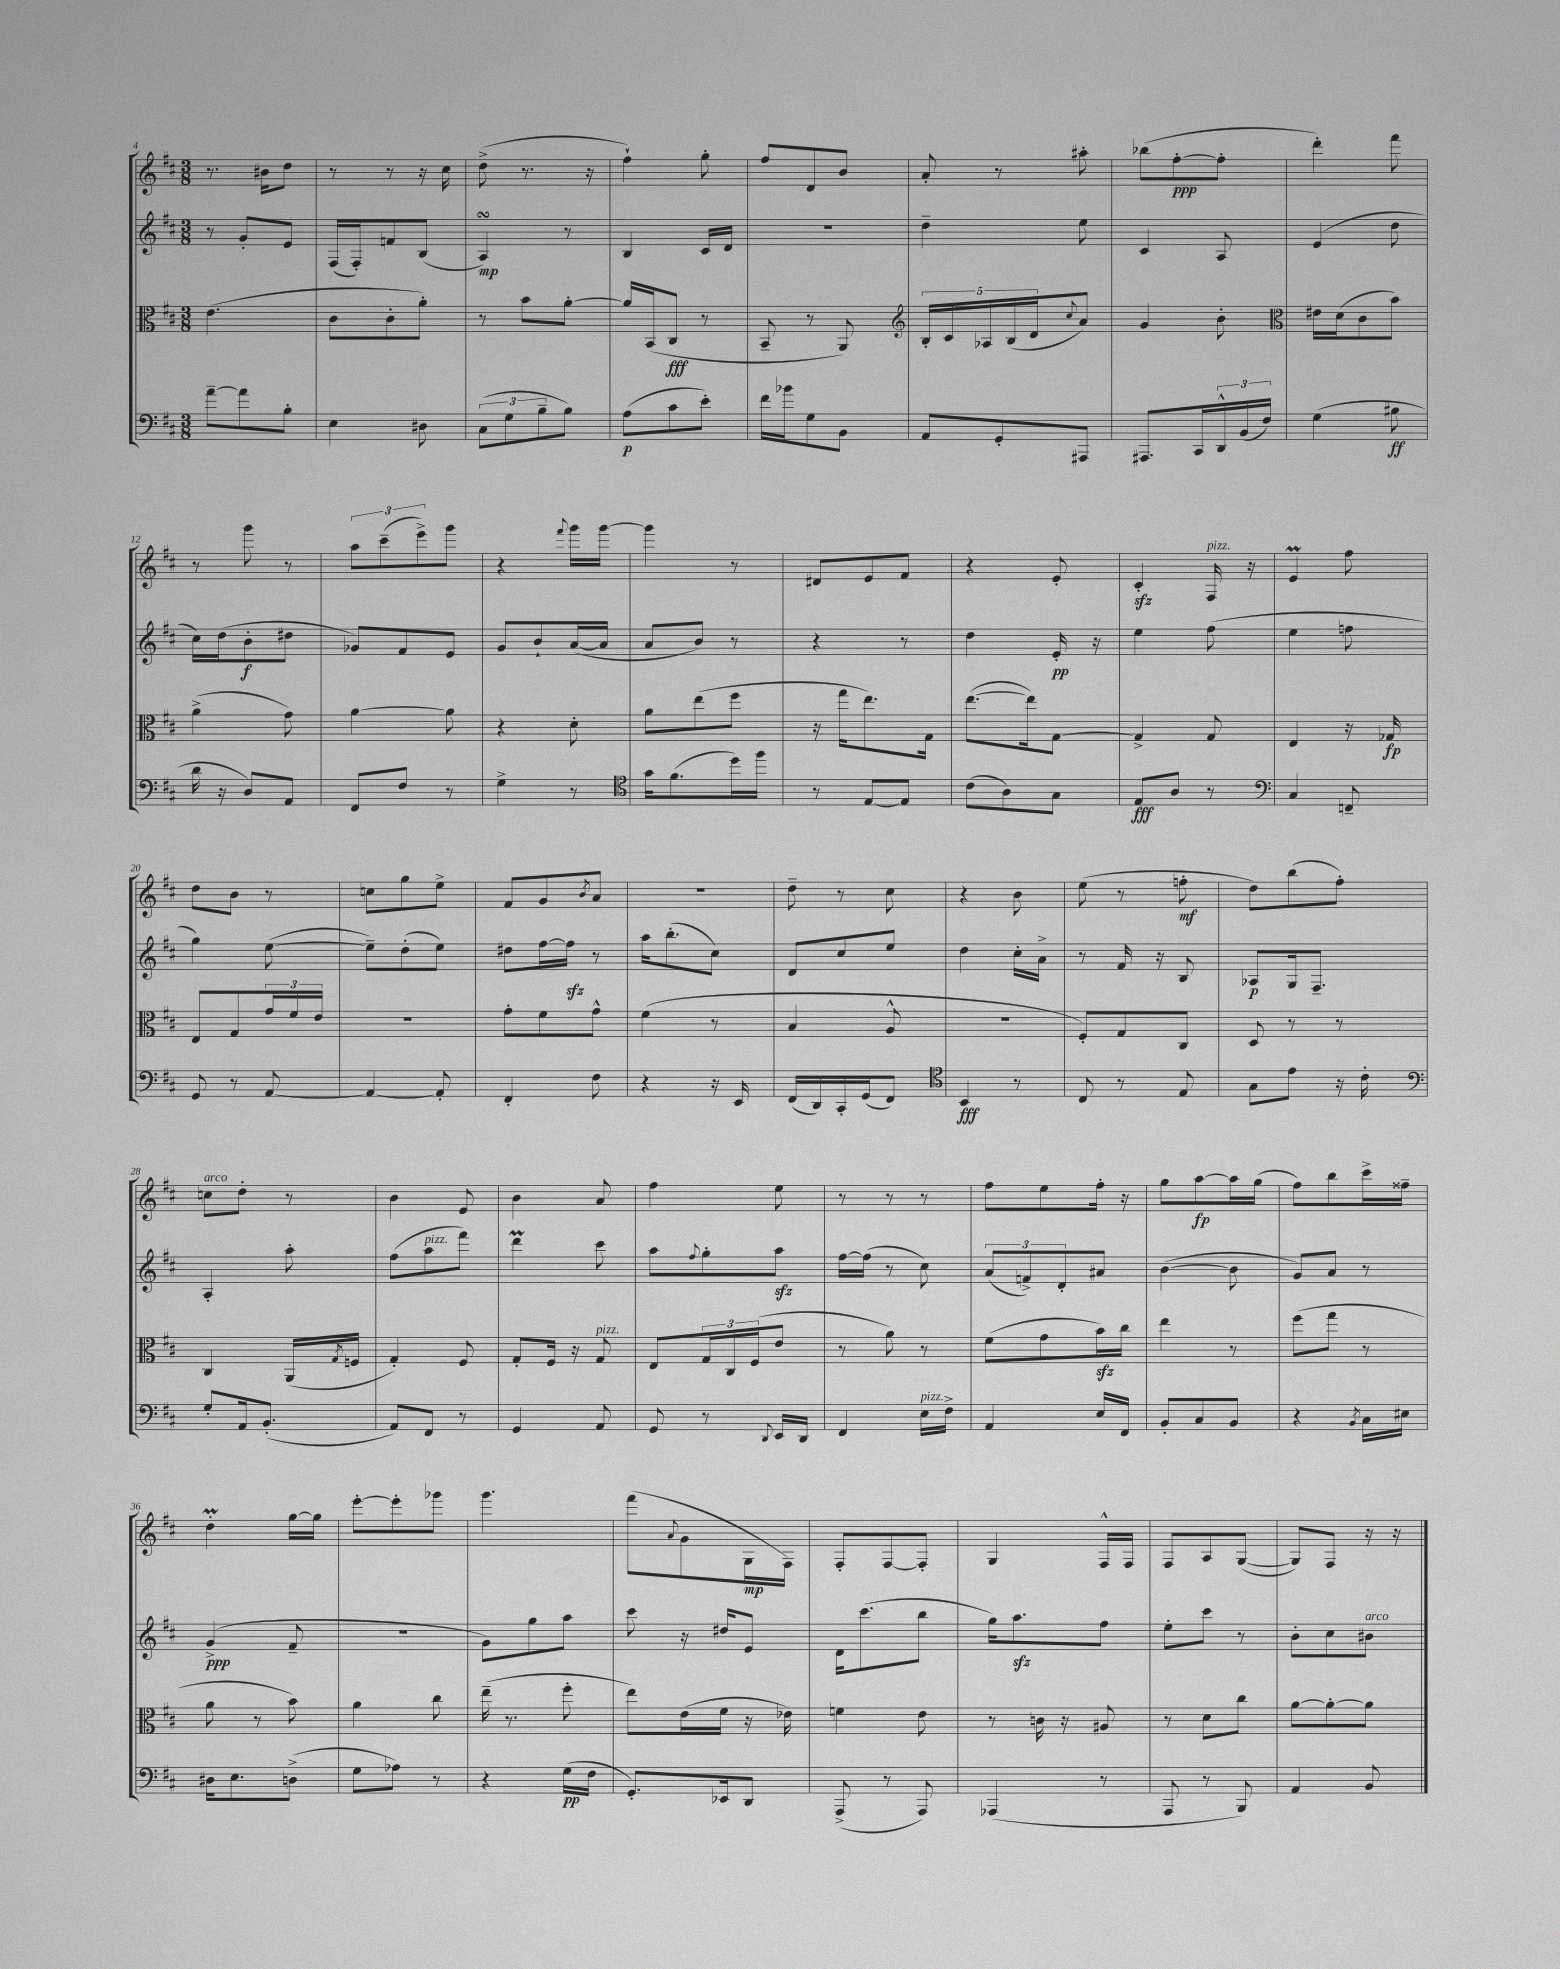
<<
\new StaffGroup <<
\new Staff = "s0" {
    \clef treble \key d \major \numericTimeSignature \time 3/8
    r8. bis'16 d''8 |
    r8 r8 r16 cis''16 |
    d''8->( r8. r16 |
    fis''4-!) g''8-. |
    fis''8 d'8 b'8 |
    a'8-. r8 ais''8-. |
    bes''8( fis''8~-.\ppp fis''8-. |
    d'''4-.) fis'''8 |
    r8 g'''8 r8 |
    \tuplet 3/2 { a''8 cis'''8--( e'''8->) } g'''8 |
    r4 \appoggiatura { fis'''8 } g'''16 g'''16~ |
    g'''4 r8 |
    dis'8 e'8 fis'8 |
    r4 e'8-. |
    cis'4-.\sfz fis16^\markup { \italic "pizz." } r16 |
    e'4\prall fis''8 |
    d''8 b'8 r8 |
    c''8 g''8 e''8-> |
    fis'8 g'8 \acciaccatura { b'8 } a'8 |
    R4. |
    d''8-- r8 cis''8 |
    r4 b'8 |
    e''8( r8 f''8-.\mf |
    d''8) b''8( fis''8-.) |
    c''8^\markup { \italic "arco" } d''8-. r8 |
    b'4 e'8 |
    b'4 a'8 |
    fis''4 e''8 |
    r8 r8 r8 |
    fis''8 e''8 fis''16-. r16 |
    g''8 a''8~\fp a''16 g''16( |
    fis''8) b''8 cis'''16-> fisis''16-- |
    d''4-.\prall g''16~ g''16 |
    e'''8~-. e'''8-. ges'''8 |
    g'''4. |
    fis'''8( \appoggiatura { a'8 } g'8 g16\mp fis16) |
    fis8-. fis8~ fis8-. |
    g4 fis16-^ fis16 |
    fis8 a8 g8~( |
    g8) fis8 r16 r16 \bar "|." |
}
\new Staff = "s1" {
    \clef treble \key d \major \numericTimeSignature \time 3/8
    r8 g'8-. e'8 |
    fis16( fis16-.) f'8 b8( |
    a4\turn\mp) r8 |
    b4 cis'16 d'16 |
    R4. |
    d''4-- e''8 |
    cis'4 a8 |
    e'4( d''8 |
    cis''16) d''16( b'8-.\f dis''8 |
    ges'8) fis'8 e'8 |
    g'8 b'8-! a'16~( a'16 |
    a'8 b'8) r8 |
    r4 r8 |
    d''4 e'16-.\pp r16 |
    e''4 fis''8( |
    e''4 f''8 |
    g''4) e''8~( |
    e''8--) d''8-.( e''8) |
    dis''8 fis''16~ fis''16\sfz r8 |
    a''16 b''8.-.( cis''8) |
    d'8 cis''8 e''8 |
    d''4 cis''16-. a'16-> |
    r8 fis'16 r16 b8 |
    aes8\p g16 fis8.-- |
    a4-. a''8-. |
    fis''8( a''8^\markup { \italic "pizz." } fis'''8) |
    d'''4\prall cis'''8 |
    a''8 \appoggiatura { fis''8 } g''8-. a''8\sfz |
    fis''16~ fis''16( r8 cis''8) |
    \tuplet 3/2 { a'8( f'8->) d'8-. } ais'8 |
    b'4~( b'8 |
    g'8) a'8 r8 |
    g'4->\ppp( fis'8-- |
    R4. |
    g'8) g''8 a''8 |
    cis'''8 r16 dis''16 e'8 |
    d'16 cis'''8.( b''8 |
    g''16) a''8.\sfz fis''8 |
    e''8-. cis'''8 r8 |
    b'8-. cis''8 bis'8^\markup { \italic "arco" } \bar "|." |
}
\new Staff = "s2" {
    \clef alto \key d \major \numericTimeSignature \time 3/8
    e'4.( |
    cis'8 cis'8-. a'8-.) |
    r8 b'8 a'8~-. |
    a'16 b,16( cis8\fff r8 |
    b,8-- r8 a,8) |
    \clef treble \tuplet 5/4 { b16-. cis'16 aes16 b16( d'16 } \appoggiatura { cis''8 } a'8) |
    g'4 b'8-. |
    \clef alto eis'16 d'16( cis'8 b'8) |
    a'4->( g'8) |
    a'4~ a'8 |
    r4 d'8-. |
    a'8 e''8( fis''8 |
    r16 g''16 e''8.) g16 |
    e''8.~( e''16) g8~ |
    g4-> g8 |
    e4 r16 ges16\fp |
    e8 g8 \tuplet 3/2 { g'16 fis'16 e'16 } |
    R4. |
    g'8-. fis'8 g'8-^ |
    fis'4( r8 |
    b4 a8-^ |
    r4. |
    fis8-.) g8 cis8 |
    d8 r8 r8 |
    cis4 a,16( \acciaccatura { g8 } f16 |
    g4-.) fis8 |
    g8-. fis16 r16 g8^\markup { \italic "pizz." } |
    e8 \tuplet 3/2 { g16 cis16 fis16( } e'8 |
    r8 a'8) r8 |
    fis'8( g'8 b'16\sfz) cis''16 |
    e''4 r8 |
    fis''8( g''8 r8 |
    a'8 r8 b'8) |
    a'4 cis''8 |
    e''16--( r8. fis''8-. |
    e''8) e'16( fis'16 r16 ees'16) |
    f'4 e'8 |
    r8 c'16 r16 ais8 |
    r8 d'8 cis''8 |
    a'8~ a'8~-. a'8 \bar "|." |
}
\new Staff = "s3" {
    \clef bass \key d \major \numericTimeSignature \time 3/8
    a'8~-- a'8 b8-. |
    e4 dis8 |
    \tuplet 3/2 { cis8( g8 b8-- } b8) |
    a8\p( cis'8 e'8-.) |
    fis'16 bes'16 g8 b,8 |
    a,8 g,8-. ais,,8 |
    ais,,8. cis,16 \tuplet 3/2 { d,16-^ b,16( fis16) } |
    g4( bis8\ff |
    d'16 r16 d8) a,8 |
    fis,8 fis8 r8 |
    g4-> r8 |
    \clef tenor g'16 fis'8.( d''16) fis''16 |
    r8 e8~ e8 |
    cis'8( a8) g8 |
    e8\fff a8 r8 |
    \clef bass cis4 f,8-- |
    g,8 r8 a,8~ |
    a,4~ a,8-. |
    fis,4-. fis8 |
    r4 r16 e,16 |
    fis,16( d,16) cis,16-. g,16( fis,8) |
    \clef tenor b,4\fff r8 |
    cis8 r8 e8 |
    g8 e'8 r16 cis'16-. |
    \clef bass g8-. a,16 b,8.-.( |
    a,8) fis,8 r8 |
    g,4 a,8 |
    g,8 r8 \appoggiatura { d,8 } e,16 d,16 |
    fis,4 e16^\markup { \italic "pizz." } fis16-> |
    a,4 e16 fis,16 |
    b,8-. cis8 b,8 |
    r4 \acciaccatura { b,8 } cis16 eis16 |
    dis16 e8. d8->( |
    g8 aes8) r8 |
    r4 g16\pp( fis16 |
    g,8.-.) ees,16 d,8 |
    a,,8->( r8 a,,8) |
    aes,,4( r8 |
    a,,8 r8 b,,8) |
    a,4 b,8 \bar "|." |
}
>>
>>
\layout { \context { \Score currentBarNumber = #4 } }
